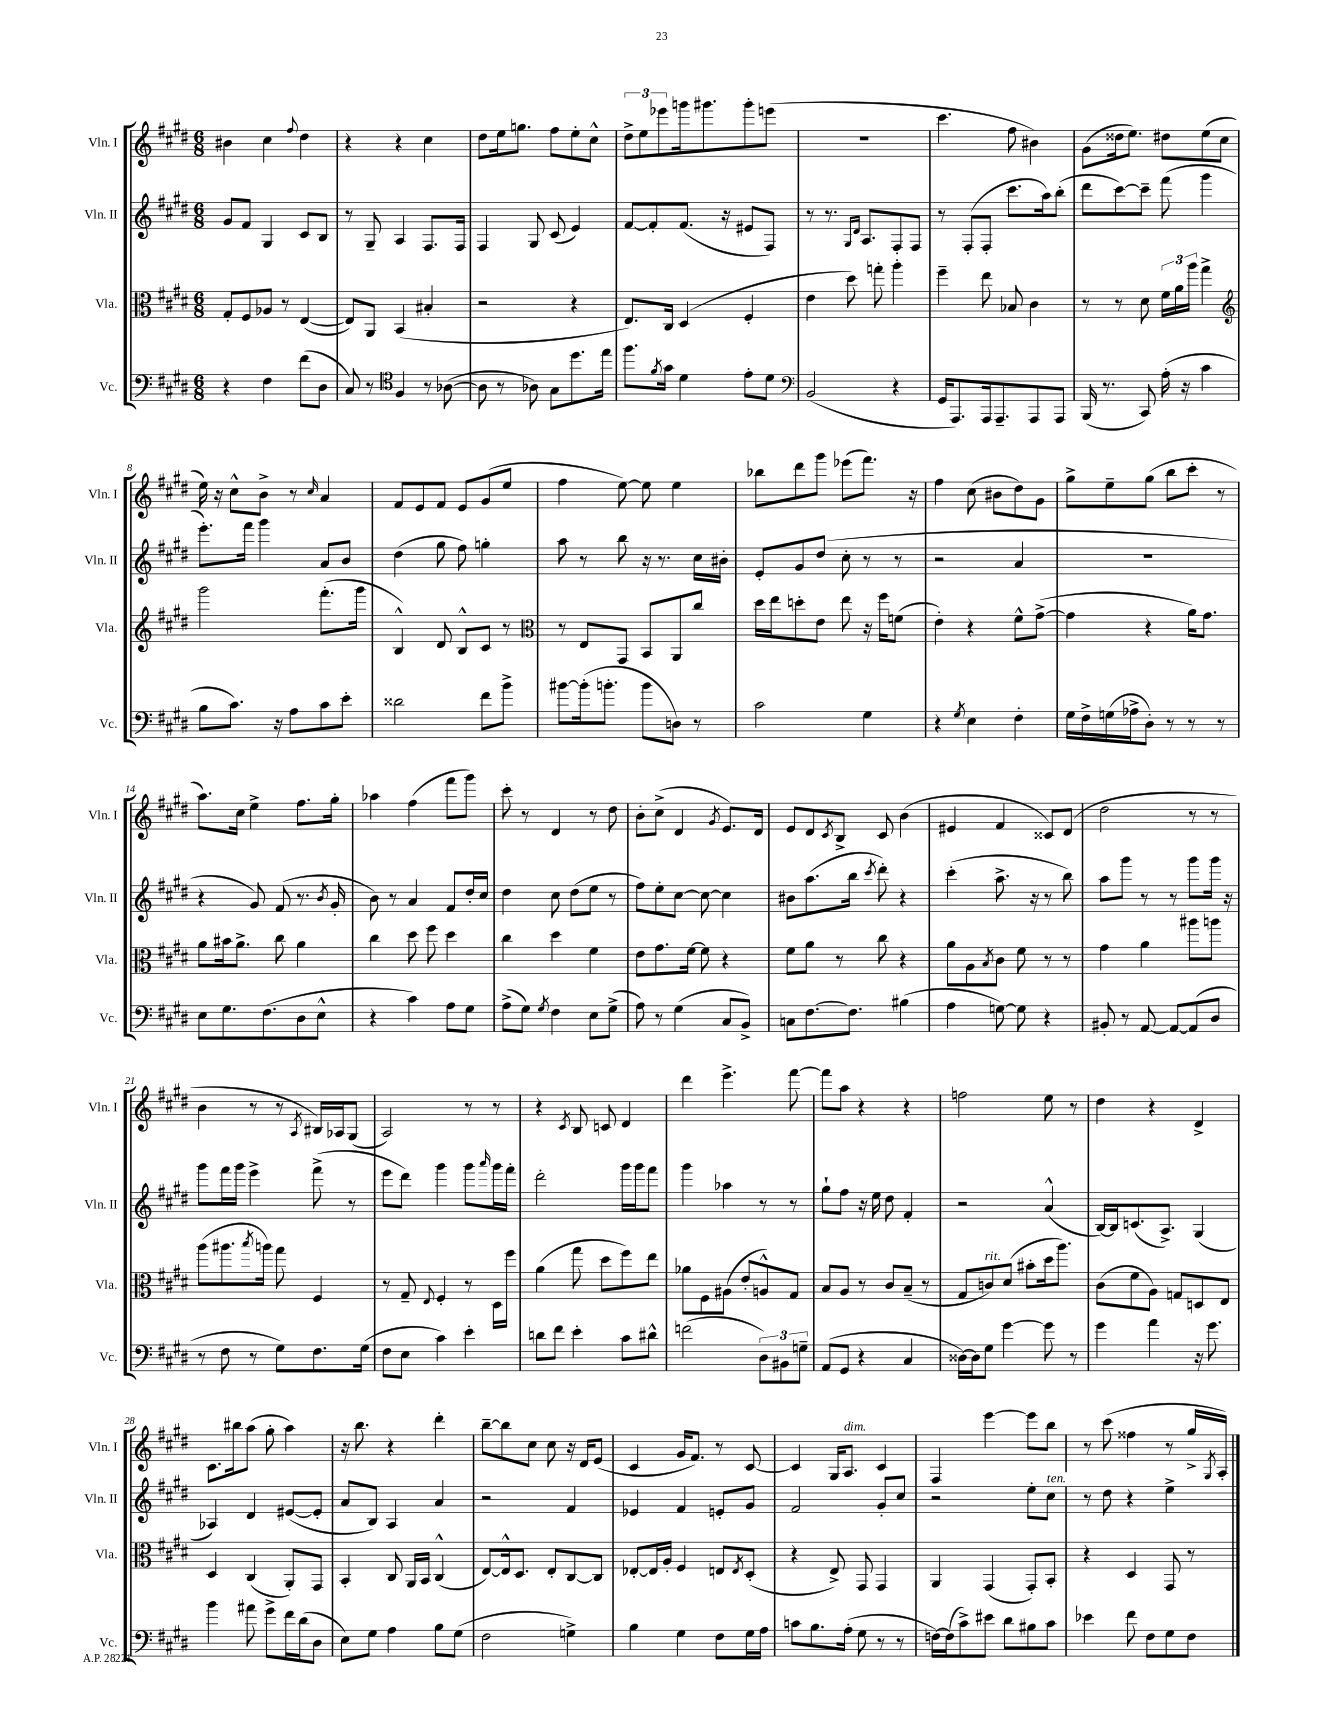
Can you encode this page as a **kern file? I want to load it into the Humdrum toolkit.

**kern	**kern	**kern	**kern
*staff4	*staff3	*staff2	*staff1
*clefF4	*clefC3	*clefG2	*clefG2
*k[f#c#g#d#]	*k[f#c#g#d#]	*k[f#c#g#d#]	*k[f#c#g#d#]
*M6/8	*M6/8	*M6/8	*M6/8
4r	8G#'	8g#	4b#
.	8F#	8f#	.
4F#	8A-	4G#	4cc#
.	8r	.	.
.	.	.	8qqff#
(8f#	([4E	8c#	4dd#
8D#	.	8B	.
=	=	=	=
8C#)	8E])	8r	4r
8r	8AA	8G#~	.
*clefC4	*	*	*
4F#	(4BB	4A	4r
8r	4B#'	8.F#	4cc#
([8A-	.	.	.
.	.	16F#	.
=	=	=	=
8A-]	2r	4F#	8dd#
8r	.	.	16ee
.	.	.	8.gg
8A-)	.	8G#	.
8G#	.	(8c#	8ff#
8.dd#	4r	4e)	8ee'
.	.	.	8cc#^^
16ee	.	.	.
=	=	=	=
8.ff#	8.E)	[8f#	12dd#^
.	.	.	12ee
.	.	8f#']	.
.	.	.	12eee-
8qf#	.	.	.
16g#	16C#	.	.
4d#	(4D#	(8.f#	16ggg
.	.	.	8.ggg#
.	.	16r	.
8e'	4F#'	8e#	8ggg#'
8d#	.	8F#)	(8eee
=	=	=	=
*clefF4	*	*	*
(2BB	4e	8r	2.r
.	.	8.r	.
.	8dd#)	.	.
.	.	16qqG#	.
.	.	16qqd#	.
.	.	8.A	.
.	8gg'	.	.
4r	4aa'	8F#'	.
.	.	8F#	.
=	=	=	=
16GG#	4ff#~	8r	4.ccc#
8.AAA)	.	.	.
.	.	(8F#'	.
16AAA	8ee	8F#'	.
8.AAA~	.	.	.
.	8B-	8.ccc#	8ff#
8AAA	4c#	.	4b#)
.	.	16aa)	.
8AAA	.	(8bb'	.
=	=	=	=
(16BBB	8r	8ddd#	(8g#
8.r	.	.	.
.	8r	[8ccc#)	16dd##
.	.	.	8.ee)
8CC#)	8d#	8ccc#~]	.
(16A'	24f#	(8fff#	8dd#
.	24a	.	.
16r	.	.	.
.	24aa	.	.
4c#	4gg#^	4ggg#	(8ee
.	.	.	8cc#
=	=	=	=
*	*clefG2	*	*
8B	2ggg#	8.eee')	16ee)
.	.	.	16r
8.c#)	.	.	8cc#^^
.	.	16fff#	.
.	.	4ggg#	8b^
16r	.	.	.
8A	.	.	8r
.	.	.	16qqcc#
8c#	(8.fff#'	8a	4a
8e'	.	8b	.
.	16ggg#	.	.
=	=	=	=
2d##	4B^^)	(4dd#	8f#
.	.	.	8e
.	8d#	8gg#	8f#
.	8B^^	8ff#)	8e
8f#	8c#	4gg'	(8g#
8b^	8r	.	8ee
=	=	=	=
*	*clefC3	*	*
[8b#	8r	8aa	4ff#
(16b#']	8E	8r	.
8.b'	.	.	.
.	8GG#	8bb	[8ee)
8b	8BB	16r	8ee]
.	.	8.r	.
8D)	8AA	.	4ee
8r	8cc#	16cc#	.
.	.	16b#'	.
=	=	=	=
2c#	16dd#	8e'	8bb-
.	16ee	.	.
.	8dd'	8g#	8ddd#
.	8e	(8dd#	8ggg#
.	8ee	8cc#'	(8eee-
4G#	16r	8r	8.fff#)
.	16ff#	.	.
.	(8f	8r	.
.	.	.	16r
=	=	=	=
4r	4e')	2r	4ff#
8qG#	.	.	.
4E	4r	.	(8cc#
.	.	.	8b#
4F#'	8f#^^	4a	8dd#)
.	([8g#^	.	8g#
=	=	=	=
16G#	4g#]	2.r	8gg#^
16F#^	.	.	.
(16G	.	.	8ee~
16A-^	.	.	.
8D#')	4r	.	(8gg#
8r	.	.	8bb
8r	16a)	.	8ccc#'
.	8.g#	.	.
8r	.	.	8r
=	=	=	=
8E	8a	4r	8.aa)
8.G#	16b#	.	.
.	8.a^	.	16cc#
.	.	8g#)	4ee^
(8.F#	.	.	.
.	8cc#	(8f#	.
8D#	4a	8.r	8.ff#
8E^^	.	.	.
.	.	8qb	.
.	.	16g#'	16gg#'
=	=	=	=
4r	4cc#	8b)	4aa-
.	.	8r	.
4c#)	8dd#	4a	(4ff#
.	8ff#	.	.
8A	4dd#	8f#	8fff#
8G#	.	16dd#'	8ggg#)
.	.	16cc#	.
=	=	=	=
(8A^	4cc#	4dd#	8ccc#'
8G#)	.	.	8r
8qG#	.	.	.
4F#	4dd#	8cc#	4d#
.	.	(8dd#	.
8E	4f#	8ee	8r
(8G#^	.	8r	8dd#
=	=	=	=
8A)	8e	8ff#)	8b'
8r	8.g#	8ee'	(8cc#^
(4G#	.	[8cc#	4d#
.	[16f#	.	.
.	8f#]	8cc#_	.
.	.	.	8qg#
8C#	4r	4cc#]	8.e)
8BB^)	.	.	.
.	.	.	16d#
=	=	=	=
8C	8f#	8b#	8e
[8.F#	8a	(8.aa	8d#
.	.	.	8qc#
.	8r	.	8B^
8.F#]	.	16bb	.
.	.	8qccc#	.
.	8cc#	8ddd#')	8c#
(4B#	4r	4r	(4b
=	=	=	=
4A	8a	(4ccc#'	4e#
.	8A	.	.
.	8qB	.	.
[8G)	8c#	8.aa^	4f#
8G]	8f#	.	.
.	.	16r	.
4r	8r	8r	8c##)
.	8r	8bb)	(8d#
=	=	=	=
8BB#'	4g#	8aa	2dd#
8r	.	8ggg#	.
[8AA	4a	8r	.
8AA_	.	8r	.
(8AA]	8aa#	8ggg#	8r
8D#	8aa	16ggg#	8r
.	.	16r	.
=	=	=	=
8r	(8aa	8ggg#	4b
8F#	8.aa#	16fff#	.
.	.	16ggg#	.
8r	.	4eee^	8r
.	8qbb	.	.
.	16aa)	.	.
8G#)	8gg#	.	8r
.	.	.	8qA
8.F#	4F#	(8fff#^	16B#)
.	.	.	16A-
.	.	8r	(8G#
(16G#	.	.	.
=	=	=	=
8F#	8r	8eee	2A)
8E	8G#~	8ddd#)	.
.	8qqE	.	.
4c#)	4F#'	4ggg#	.
4e'	8r	8ggg#	8r
.	.	16qqaaa	.
.	16D#	16ggg#	8r
.	16ff#	16fff#'	.
=	=	=	=
8d	(4a	2ddd#'	4r
8f#	.	.	.
.	.	.	8qc#
4e'	8gg#	.	8B
.	8dd#	.	8c
8c#	8ff#)	16ggg#	4d#
.	.	16ggg#	.
8d#^^	8ee	8fff#	.
=	=	=	=
(2f	8a-	4ggg#	4ddd#
.	8F#	.	.
.	(8A#	4aa-	4.eee^
.	8e'	.	.
12D#)	8A^^)	8r	.
12BB#	.	.	.
.	8G#	8r	[8fff#
12G~	.	.	.
=	=	=	=
(8AA	8B	8gg#`	8fff#]
8GG#	8A	8ff#	8aa
4r	8r	16r	4r
.	.	16ee	.
.	8c#	8dd#	.
4C#	(8B~	4f#'	4r
.	8r	.	.
=	=	=	=
[16D##)	8G#	2r	2ff
16D##]	.	.	.
8G#	8c)	.	.
[4g#	(8d#	.	.
.	8b#'	.	.
8g#]	16dd#	(4a^^	8ee
.	8.aa)	.	.
8r	.	.	8r
=	=	=	=
4g#	(8c#	[16B)	4dd#
.	.	16B]	.
.	8f#	(8.c	.
4a	8A)	.	4r
.	.	8.A^)	.
.	8G	.	.
16r	8D	(4G#	4d#^
8.g#	.	.	.
.	8E	.	.
=	=	=	=
4b	4D#	4A-)	8.c#
.	.	.	16bb#
8a#	(4C#	4d#	(8aa
8g#^	.	.	8gg#'
16f#	8AA')	([8e#	4aa)
(16d#	.	.	.
8D#	8GG#	8e#']	.
=	=	=	=
8E)	4BB'	8a	16r
.	.	.	8.bb
8G#	.	8B)	.
4A	8C#	4A	4r
.	16AA	.	.
.	16BB	.	.
8B	(4C#^^	4a	4ddd#'
(8G#	.	.	.
=	=	=	=
2F#	[8E)	2r	[8bb~
.	16E^^]	.	8bb]
.	8.D#	.	.
.	.	.	8cc#
.	8E'	.	8cc#
4G^)	[8C#	4f#	16r
.	.	.	16d#
.	8C#]	.	(8e
=	=	=	=
4B	[8E-'	4e-	4c#
.	16E-]	.	.
.	16A'	.	.
4G#	4F#	4f#	16g#
.	.	.	8.f#)
8F#	8E	8e'	8r
.	8qE	.	.
16G#	(8D#'	8g#	[8c#
16A	.	.	.
=	=	=	=
8c	4r	2f#	4c#]
8.B	.	.	.
.	8E^)	.	16G#
(16A'	.	.	8.A
8G#	8GG#	.	.
8r	4GG#	8g#'	4c#
8r	.	8cc#	.
=	=	=	=
[16F)	4AA	2r	4F#
(16F]	.	.	.
8c#^)	.	.	.
8e#	(4GG#	.	[4eee
8d#	.	.	.
8B#	8GG#')	8ee'	8eee]
8c#	8BB'	8cc#	8bb
=	=	=	=
4e-	4r	8r	8r
.	.	8dd#	(8ccc#
8f#	4D#	4r	4ff##
8F#	.	.	.
8G#	8GG#	4ee^	8r
8F#	8r	.	16gg#^
.	.	.	8qG#
.	.	.	16A')
==	==	==	==
*-	*-	*-	*-
